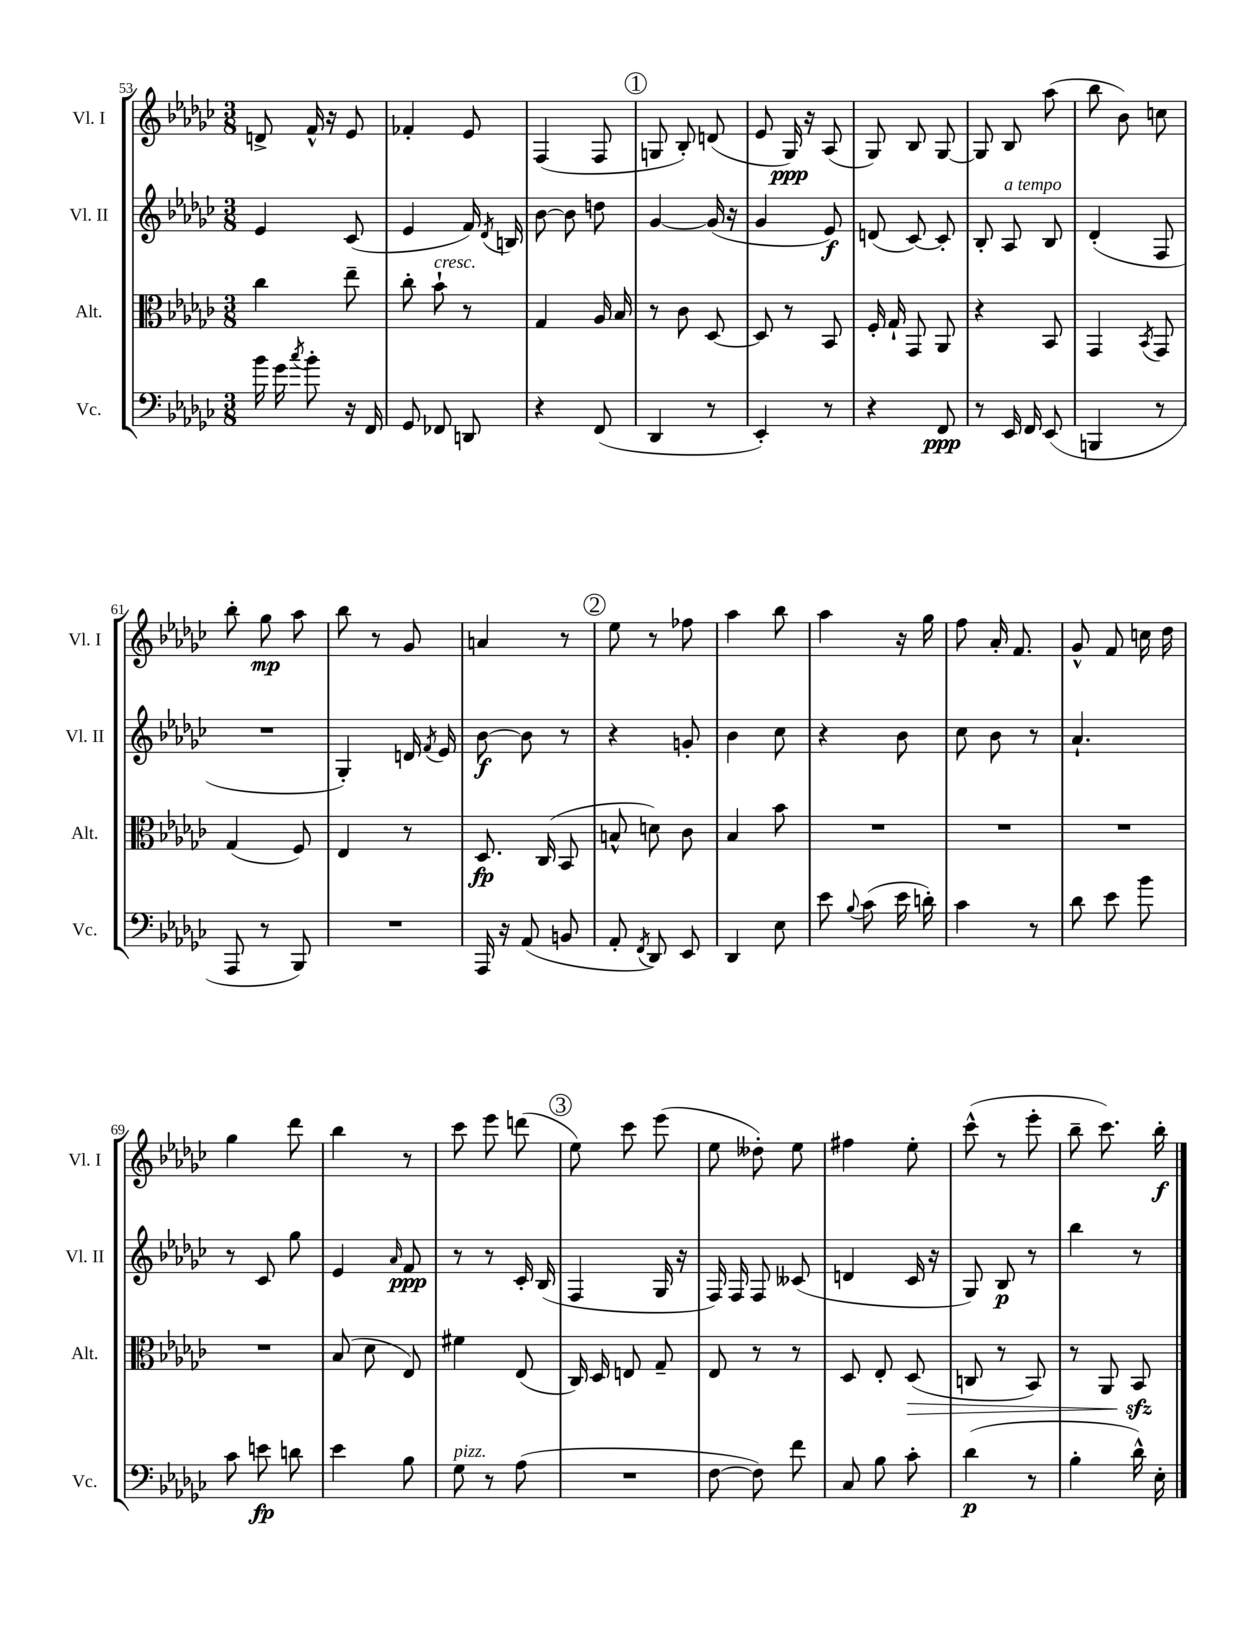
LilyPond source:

<<
\new StaffGroup <<
\new Staff = "s0" \with { instrumentName = "Vl. I" shortInstrumentName = "Vl. I" } {
    \clef treble \key ges \major \numericTimeSignature \time 3/8
    \autoBeamOff d'8-> f'16-^ r16 ees'8 |
    fes'4-. ees'8 |
    f4( f8 |
    \mark \markup { \circle "1" } g8 bes8-.) d'8( |
    ees'8 ges16\ppp) r16 aes8( |
    ges8) bes8 ges8~ |
    ges8 bes8 aes''8( |
    bes''8 bes'8) c''8 |
    bes''8-. ges''8\mp aes''8 |
    bes''8 r8 ges'8 |
    a'4 r8 |
    \mark \markup { \circle "2" } ees''8 r8 fes''8 |
    aes''4 bes''8 |
    aes''4 r16 ges''16 |
    f''8 aes'16-. f'8. |
    ges'8-^ f'8 c''16 des''16 |
    ges''4 des'''8 |
    bes''4 r8 |
    ces'''8 ees'''8 d'''8( |
    \mark \markup { \circle "3" } ees''8) ces'''8 ees'''8( |
    ees''8 deses''8-.) ees''8 |
    fis''4 ees''8-. |
    ces'''8-^( r8 ees'''8-. |
    bes''8-- ces'''8.) bes''16-.\f \bar "|." |
}
\new Staff = "s1" \with { instrumentName = "Vl. II" shortInstrumentName = "Vl. II" } {
    \clef treble \key ges \major \numericTimeSignature \time 3/8
    \autoBeamOff ees'4 ces'8( |
    ees'4 f'16) \acciaccatura { des'8 } b16 |
    bes'8~ bes'8 d''8 |
    \mark \markup { \circle "1" } ges'4~ ges'16( r16 |
    ges'4 ees'8\f) |
    d'8( ces'8~) ces'8-. |
    bes8-. aes8^\markup { \italic "a tempo" } bes8 |
    des'4-.( f8 |
    R4. |
    ges4-.) d'16 \acciaccatura { f'8 } ees'16 |
    bes'8~\f bes'8 r8 |
    \mark \markup { \circle "2" } r4 g'8-. |
    bes'4 ces''8 |
    r4 bes'8 |
    ces''8 bes'8 r8 |
    aes'4.-! |
    r8 ces'8 ges''8 |
    ees'4 \grace { aes'16 } f'8\ppp |
    r8 r8 ces'16-. bes16( |
    \mark \markup { \circle "3" } f4 ges16 r16 |
    f16) f16 f8 ceses'8( |
    d'4 ces'16 r16 |
    ges8) bes8\p r8 |
    bes''4 r8 \bar "|." |
}
\new Staff = "s2" \with { instrumentName = "Alt." shortInstrumentName = "Alt." } {
    \clef alto \key ges \major \numericTimeSignature \time 3/8
    \autoBeamOff ces''4 ees''8-- |
    ces''8-. bes'8-!^\markup { \italic "cresc." } r8 |
    ges4 aes16 bes16 |
    \mark \markup { \circle "1" } r8 ces'8 des8~ |
    des8 r8 bes,8 |
    f16-. ges16-! ges,8 aes,8 |
    r4 bes,8 |
    ges,4 \acciaccatura { bes,8 } ges,8 |
    ges4( f8) |
    ees4 r8 |
    des8.\fp ces16( bes,8 |
    \mark \markup { \circle "2" } b8-^ d'8) ces'8 |
    bes4 bes'8 |
    R4. |
    R4. |
    R4. |
    R4. |
    bes8( des'8 ees8) |
    fis'4 ees8( |
    \mark \markup { \circle "3" } ces16) des16 e8 ges8-- |
    ees8 r8 r8 |
    des8 ees8-. des8\>( |
    c8 r8 bes,8) |
    r8 aes,8 bes,8\sfz\! \bar "|." |
}
\new Staff = "s3" \with { instrumentName = "Vc." shortInstrumentName = "Vc." } {
    \clef bass \key ges \major \numericTimeSignature \time 3/8
    \autoBeamOff bes'16 ges'16 \acciaccatura { ces''8 } bes'8-. r16 f,16 |
    ges,8 fes,8 d,8 |
    r4 f,8( |
    \mark \markup { \circle "1" } des,4 r8 |
    ees,4-.) r8 |
    r4 f,8\ppp |
    r8 ees,16 f,16 ees,8( |
    b,,4 r8 |
    aes,,8 r8 bes,,8) |
    R4. |
    aes,,16 r16 aes,8( b,8 |
    \mark \markup { \circle "2" } aes,8-. \acciaccatura { f,8 } des,8) ees,8 |
    des,4 ees8 |
    ees'8 \appoggiatura { bes8 } ces'8( ees'16 d'16-.) |
    ces'4 r8 |
    des'8 ees'8 bes'8 |
    ces'8 e'8\fp d'8 |
    ees'4 bes8 |
    ges8^\markup { \italic "pizz." } r8 aes8( |
    \mark \markup { \circle "3" } R4. |
    f8~ f8) f'8 |
    ces8 bes8 ces'8-. |
    des'4\p( r8 |
    bes4-. des'16-^) ees16-. \bar "|." |
}
>>
>>
\layout { \context { \Score currentBarNumber = #53 } }
